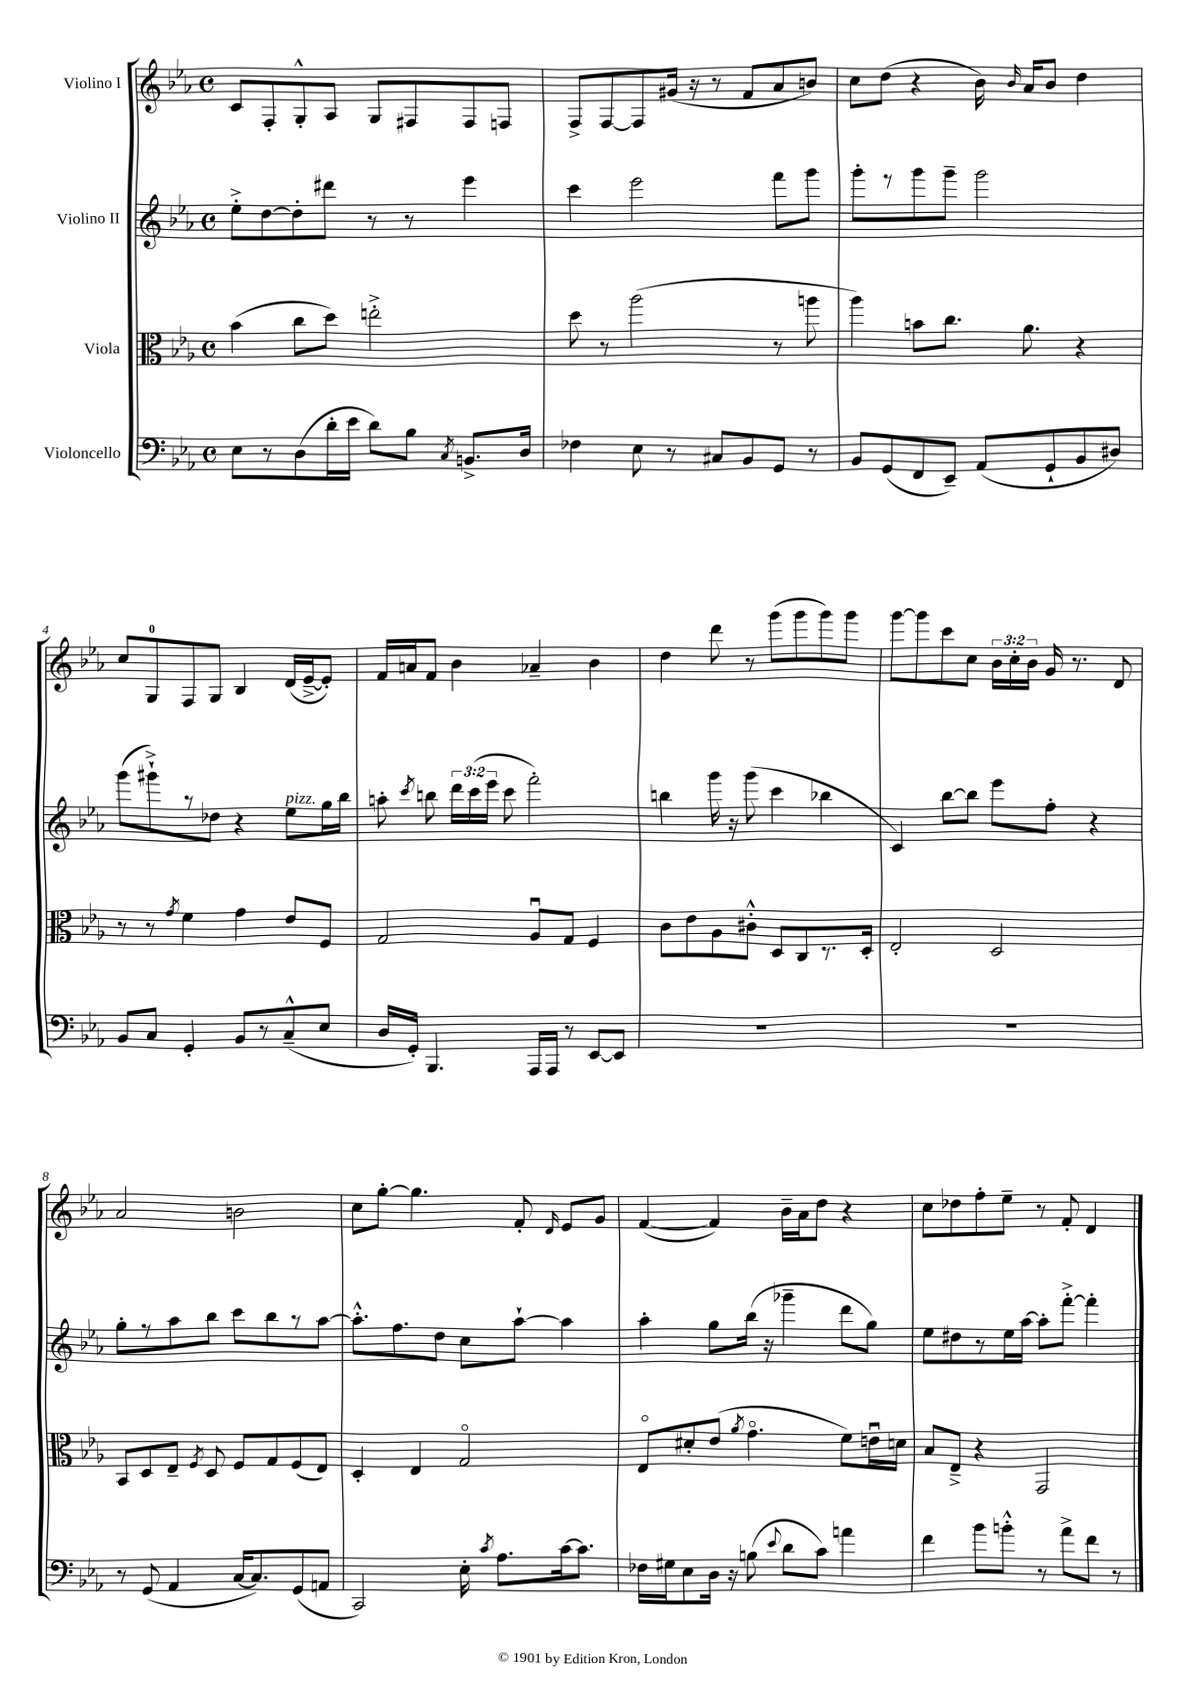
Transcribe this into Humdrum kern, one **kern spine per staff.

**kern	**kern	**kern	**kern
*part4	*part3	*part2	*part1
*staff4	*staff3	*staff2	*staff1
*I"Violoncello	*I"Viola	*I"Violino II	*I"Violino I
*clefF4	*clefC3	*clefG2	*clefG2
*k[b-e-a-]	*k[b-e-a-]	*k[b-e-a-]	*k[b-e-a-]
*M4/4	*M4/4	*M4/4	*M4/4
*met(c)	*met(c)	*met(c)	*met(c)
=1	=1	=1	=1
8E-\L	(4b-\	8ee-'^\L	8c/L
8r	.	[8dd\	8F'/
(8D\	8cc\L	8dd'\]	8G'^^/
16d'\L	8dd\J)	8ddd#X\J	8A-/J
16e-\JJ	.	.	.
8d\L)	2een'^\	8r	8G/L
8B-\J	.	8r	8F#X/
8qC/	.	.	.
8.BBn^/L	.	4eee-\	8F#/
.	.	.	8Fn/J
16D/Jk	.	.	.
=2	=2	=2	=2
4F-X\	8dd\	4ccc\	8F^/L
.	8r	.	[8F/
8E-\	(2aa-\	2eee-\	8F/]
8r	.	.	(16g#X/Jk
.	.	.	16r
8C#X/L	.	.	8r
8BB-/	.	.	8f/L
8GG/J	8r	8fff\L	8a-/
8r	8aan\	8ggg\J	8bn/J)
=3	=3	=3	=3
8BB-/L	4aa-\)	8ggg'\L	8cc\L
(8GG/	.	8r	(8dd\J
8FF/	8bn\L	8ggg\	4r
8EE-~/J)	8.cc\J	8ggg~\J	.
(8AA-/L	.	2ggg\	16b-\)
.	.	.	16qqb-/
.	8.a-\	.	16a-/KL
8GG`/	.	.	8b-/J
8BB-/	4r	.	4dd\
8D#X/J)	.	.	.
!!LO:LB:g=z
=4	=4	=4	=4
8BB-/L	8r	(8ggg\L	8cc/L
8C/J	8r	8ggg#X`^\)	8G/
.	8qg/	.	.
4GG'/	4f\	8r	8F/
.	.	8dd-X\J	8G/J
8BB-/L	4g\	4r	4B-/
8r	.	.	.
!	!	!LO:TX:a:i:t=pizz.	!
(8C~^^/	8e-/L	8ee-\L	(16d/LL
.	.	.	[16e-~^/J
8E-/J	8F/J	16gg\L	8e-'/J])
.	.	16bb-\JJ	.
=5	=5	=5	=5
16D/LL	2G/	8aan'\	16f/LL
16GG'/JJ)	.	.	16an/J
.	.	8qccc/	.
4.BBB-/	.	8bbn\	8f/J
.	.	24ddd\LL	4b-\
.	.	(24ccc\	.
.	.	24eee-\JJ	.
.	.	8ccc\	.
16AAA-/LL	8A-u/L	2fff'\)	4a-X~/
16AAA-/JJ	.	.	.
8r	8G/J	.	.
[8EE-/L	4F/	.	4b-\
8EE-/J]	.	.	.
=6	=6	=6	=6
1r	8c\L	4bbn\	4dd\
.	8e-\	.	.
.	8A-\	16ggg\	8ddd\
.	.	16r	.
.	8c#X'^^\J	(8ggg\	8r
.	8D/L	4ccc\	(8ggg\L
.	8C/	.	8ggg\
.	8.r	4bb-X\	8ggg\)
.	.	.	8ggg\J
.	16D'/Jk	.	.
=7	=7	=7	=7
1r	2E-'/	4c/)	[8ggg\L
.	.	.	8ggg\]
.	.	[8bb-\L	8ccc\
.	.	8bb-\J]	8cc\J
.	2D/	8eee-\L	24b-\LL
.	.	.	24cc'\
.	.	.	24b-\JJ
.	.	8ff'\J	16g/
.	.	.	8.r
.	.	4r	.
.	.	.	8d/
!!LO:LB:g=z
=8	=8	=8	=8
8r	8BB-/L	8gg'\L	2a-/
(8GG/	8D/	8r	.
4AA-/	8E-~/J	8aa-\	.
.	8qF/	.	.
.	8D/	8bb-\J	.
[16C/KL	8F/L	8ccc\L	2bn\
8.C/])	.	.	.
.	8G/	8bb-\	.
(8GG/	(8F/	8r	.
8AAn/J	8E-/J)	[8aa-\J	.
=9	=9	=9	=9
2CC/)	4D'/	8.aa-'^^\L]	8cc\L
.	.	.	[8gg'\J
.	.	8.ff\	.
.	4E-/	.	4.gg\]
.	.	8dd\J	.
16E-'\	2G/	8cc\L	.
8qc/	.	.	.
8.A-\L	.	.	.
.	.	[8aa-`\J	8f'/
.	.	.	16qqd/
[16c\k	.	4aa-\]	8e-/L
8.c\J]	.	.	.
.	.	.	8g/J
=10	=10	=10	=10
16F-X\LL	8E-/L	4aa-'\	([4f/
16G#X\J	.	.	.
8E-\	8d#X'/	.	.
16D\Jk	(8e-/J	8gg\L	4f/])
16r	.	.	.
.	8qa-/	.	.
(8Bn\	4.g\	(16bb-\Jk	.
.	.	16r	.
8qqe-/	.	.	.
8d\L	.	4ggg-X~\	16b-~\LL
.	.	.	16a-\J
8c\J)	.	.	8dd\J
4an\	8f\L)	8ddd\L	4r
.	16enu\L	8gg\J)	.
.	16dn\JJ	.	.
=11	=11	=11	=11
4f\	8B-/L	8ee-\L	8cc\L
.	8E-~^/J	8dd#X\	8dd-X\
8b-\L	4r	8r	8ff'\
8bn'^^\J	.	16ee-\L	8ee-~\J
.	.	[16aa-\JJ	.
8r	2GG/	8aa-'\L]	8r
8a-^\L	.	[8fff'^\J	8f'/
8f\J	.	4fff'\]	4d/
8r	.	.	.
==	==	==	==
*-	*-	*-	*-
